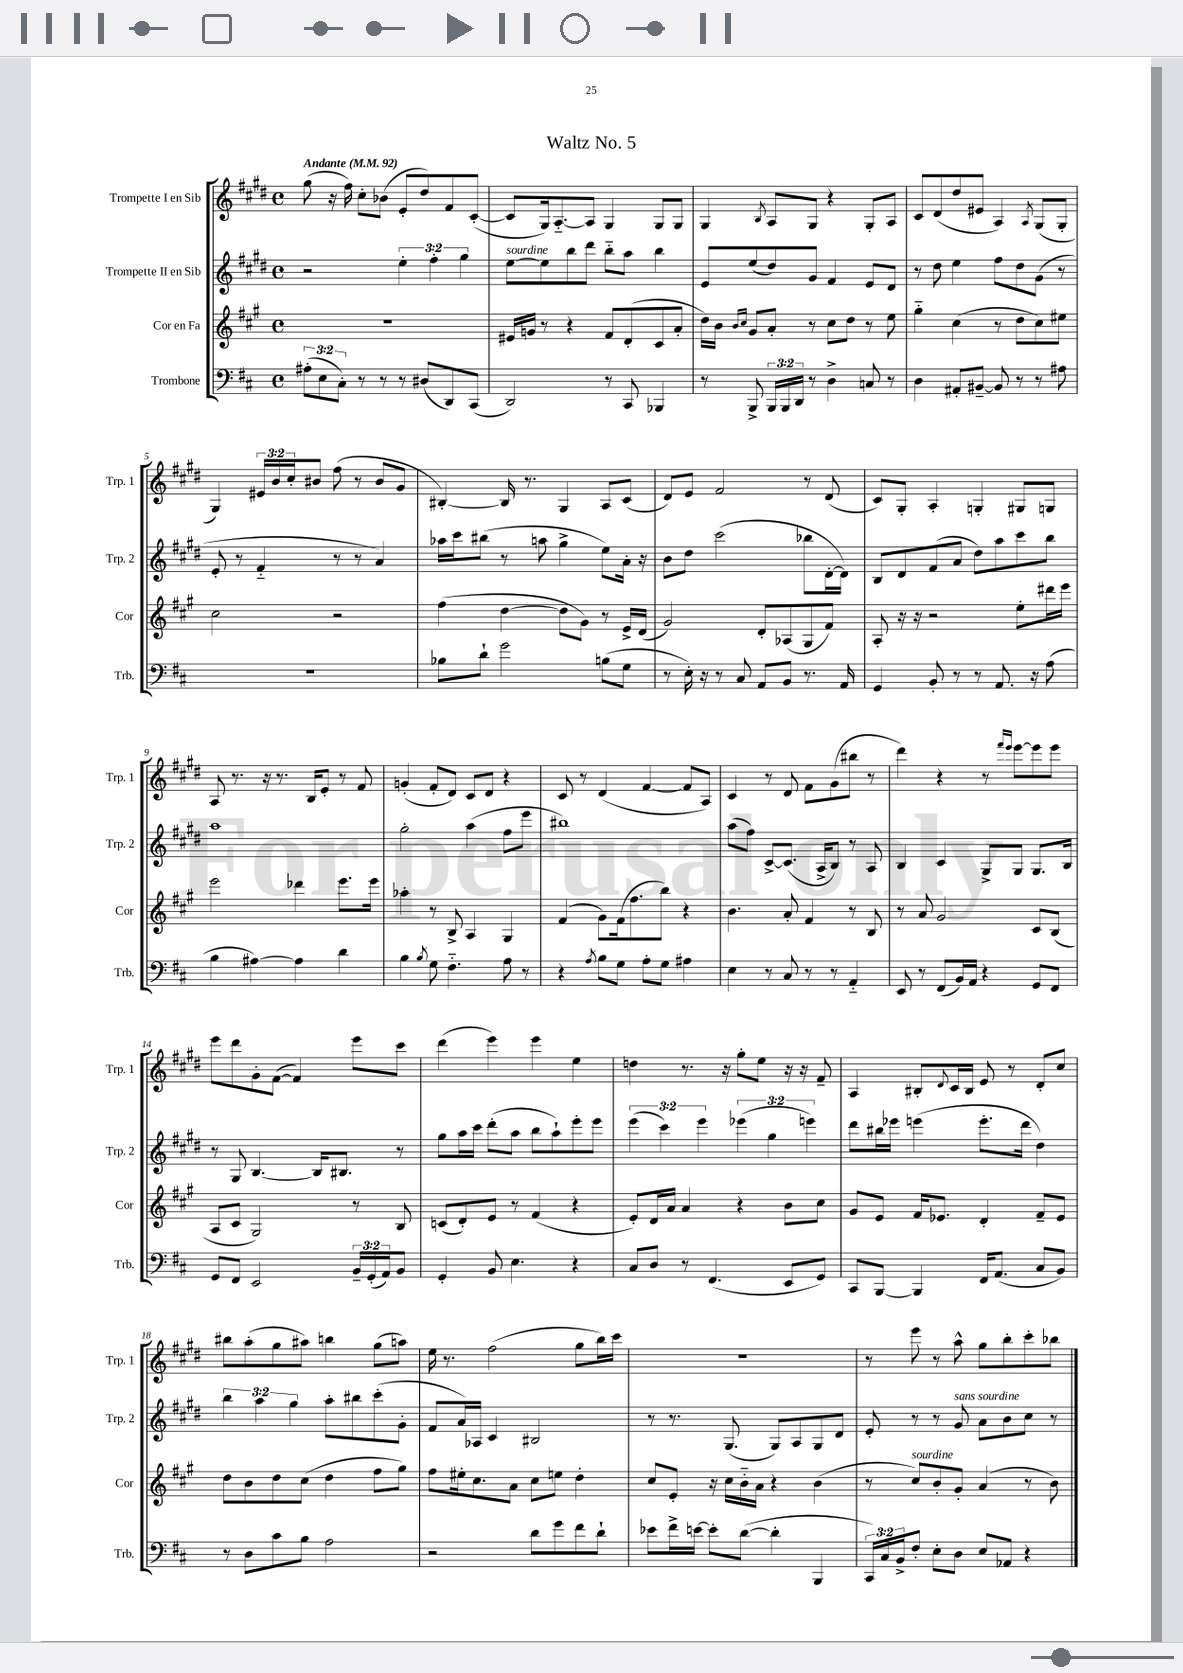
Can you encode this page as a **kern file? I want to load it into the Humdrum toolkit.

**kern	**kern	**kern	**kern
*staff4	*staff3	*staff2	*staff1
*clefF4	*clefG2	*clefG2	*clefG2
*k[f#c#]	*k[f#c#g#]	*k[f#c#g#d#]	*k[f#c#g#d#]
*M4/4	*M4/4	*M4/4	*M4/4
*met(c)	*met(c)	*met(c)	*met(c)
*MM92	*MM92	*MM92	*MM92
(12A#'\L	1r	2r	(8gg#\
12E\	.	.	.
.	.	.	16r
12C#'\J)	.	.	.
.	.	.	16ff#\)
8r	.	.	8cc#'\L
8r	.	.	(8b-\J
8r	.	6ee'\	8e'/L
(8D#/L	.	.	8dd#/)
.	.	6ff#'\	.
8DD/)	.	.	8f#/
.	.	6gg#\	.
(8CC#/J	.	.	([8c#'/J
=	=	=	=
2DD/)	16e#/LL	[8ee\L	8c#/]L
.	16g/JJ	.	.
.	8r	8ee\]	16G#/k)
.	.	.	[8.A'~/
.	4r	8bb\	.
.	.	8ddd#\J	8A/]J
8r	8f#/L	8bb'~\L	4G#/
8CC#/	(8d'/	8aa\J	.
4BBB-/	8c#/	4bb\	8G#/L
.	8a'/J	.	8G#/J
=	=	=	=
8r	16dd\LL)	8e/L	4G#/
.	16b\JJ	.	.
.	16qqb/LL	.	.
.	16qqcc#/JJ	.	.
8BBB^/	8g#/L	(8ee/	.
.	.	.	8qB/
24BBB/LL	8a'/J	8dd#/)	8A/L
24BBB/	.	.	.
24DD/JJ	.	.	.
8r	8r	8g#/J	8G#/J
4D^\	8cc#\L	4f#/	4r
.	8dd\J	.	.
8C/	8r	8e/L	8G#'/L
8r	8ee\	8d#/J	8A/J
=	=	=	=
4D\	4gg#'~\	8r	8c#/L
.	.	8dd#\	(8d#/
8AA#'/L	(4cc#\	4ee\	8dd#/
[8BB#~/J	.	.	8e#/J
8BB#/]	8r	8ff#\L	4A/)
8r	8dd\L	8dd#\	.
.	.	.	8qA/
8r	8cc#\)	(8g#\J	(8G#/L
8A#\	8ee#\J	8r	8G#'/J
=	=	=	=
1r	2cc#\	8e'/	4G#/)
.	.	8r	.
.	.	4f#'~/	24e#/LL
.	.	.	24b/
.	.	.	24cc#'/J
.	.	.	8b#/J
.	2r	8r	(8ff#\
.	.	8r	8r
.	.	4a/)	8b#/L
.	.	.	8g#/J
=	=	=	=
8B-\L	(4ff#\	16aa-\LL	[4B#'/)
.	.	16ccc#\J	.
8d`\J	.	(8bb#\J	.
2g\	[4dd\	8r	16B#/]
.	.	.	8.r
.	.	8aa\	.
.	8dd\]L	4gg#^\	4G#/
.	8g#\J)	.	.
(8B\L	8r	8ee\L)	8A/L
8G\J	16e^/LL	16a'\Jk	(8c#/J
.	(16d/JJ	16r	.
=	=	=	=
8r	2g#/)	8b\L	8d#/L)
16E'\)	.	8dd#\J	8e/J
16r	.	.	.
8r	.	(2ccc#\	2f#/
8C#/	.	.	.
8AA/L	8d'/L	.	.
8BB/J	(8A-/	.	.
8.r	8G#/	8bb-\L	8r
.	8f#/J)	[16d#'\L	(8d#/
16AA/	.	16d#\]JJ)	.
=	=	=	=
4GG/	8A'/	8B/L	8c#/L)
.	16r	8d#/	8G#'/J
.	16r	.	.
8BB'/	2r	(8f#/	4A'/
8r	.	8a/J	.
8r	.	8dd#\L)	4G'/
8.AA/	.	8aa\	.
.	8ee'\L	8ccc#\	8G#/L
16r	.	.	.
(8A\	16ddd#\L	8bb\J	8G/J
.	16eee\JJ	.	.
=	=	=	=
4B\	2eee\	1aa	8A/
.	.	.	8.r
[4A#\)	.	.	.
.	.	.	16r
.	.	.	8.r
4A#\]	4ddd-\	.	.
.	.	.	16B/LK
.	.	.	8e'/J
4d\	8.eee\L	.	8r
.	.	.	8f#/
.	16eee\Jk	.	.
=	=	=	=
4B\	4aa-'\	2gg#'\	(4g'/
8qB/	.	.	.
8G\	8r	.	8f#'/L
4.F#'~\	8B^/	.	8d#/J)
.	4A/	(4aa\	8c#/L
.	.	.	8d#/J
8A\	4G#/	8ff#\L	4r
8r	.	8eee\J	.
=	=	=	=
4r	(4f#/	1bb#)	8c#/
.	.	.	8r
8qA/	.	.	.
8B\L	8g#\L)	.	(4d#/
8G\J	(16f#\k	.	.
.	8.ff#\	.	.
8A'\L	.	.	[4f#/
8G\J	8bb\J)	.	.
4A#\	4r	.	8f#/]L
.	.	.	8A/J)
=	=	=	=
4E\	4.b\	(8aa\L	4c#/
.	.	8ff#\J)	.
8r	.	[8c#^/L	8r
8C#/	8a'/	(8.c#/]J	8d#/
8r	4f#/	.	8f#\L
.	.	16A^/LK	.
8r	.	8B/J)	(8g#\
4AA'~/	8r	8r	8bb#\J
.	8B/	8A/	8r
=	=	=	=
8EE/	8r	4B/	4ddd#\)
8r	8a/	.	.
(8FF#/L	2g#/	4c#/	4r
16BB/L)	.	.	.
16AA/JJ	.	.	.
4r	.	8G#^/L	8r
.	.	.	16qqfff#/LL
.	.	.	16qqeee/JJ
.	.	8G#/J	[8eee\L
8GG/L	8c#/L	8.G#/L	8eee\]
8FF#/J	(8B/J	.	8eee\J
.	.	16B/Jk	.
=	=	=	=
8GG/L	8A/L	8r	8eee\L
8FF#/J	8c#/J	8G#/	8ddd#\
2EE/	2G#/)	[4.B/	8g#'\
.	.	.	([8f#\J
.	.	.	4f#/])
.	.	16B/]LK	.
.	.	8.B#/J	.
24BB~/LL	8r	.	8eee\L
(24GG'/	.	.	.
24AA/J)	.	.	.
8BB/J	8B/	8r	8ccc#\J
=	=	=	=
4GG'/	(8c/L	8gg#\L	(4ddd#\
.	8d'/)	16aa\L	.
.	.	16ccc#\JJ	.
8BB/	8e/J	(8ddd#'\L	4eee\)
4.E\	8r	8aa\J	.
.	(4f#/	8bb\L	4eee\
.	.	8aa`\)	.
4r	4r	8eee'\	4ee\
.	.	8eee\J	.
=	=	=	=
8C#/L	8e'/L)	(6eee\	4dd\
8D/J	16d/L	.	.
.	.	6ccc#\)	.
.	16a/JJ	.	.
8r	4a/	.	8.r
.	.	6eee\	.
(4.FF#/	.	.	.
.	.	.	16r
.	4r	(6eee-\	8gg#'\L
.	.	.	8ee\J
.	.	6gg#\	.
8EE/L	8b\L	.	16r
.	.	.	16r
.	.	6eee\)	.
8GG/J)	8cc#\J	.	8f#~/
=	=	=	=
8CC#/L	8g#/L	8ddd#\L	4A/
[8BBB/J	8e/J	16bb#\L	.
.	.	16eee-\JJ	.
4BBB/]	16f#/LK	(4eee\	8B#'/L
.	8.e-/J	.	.
.	.	.	8qqd#/
.	.	.	16c#/L
.	.	.	16B#/JJ
16FF#/LK	4d'/	8.eee'\L	8e/
(8.AA/J	.	.	.
.	.	.	8r
.	.	16ddd#\Jk	.
8C#/L	8f#~/L	4dd#\)	8d#'/L
8BB/J)	8e-/J	.	8cc#/J
=	=	=	=
8r	8dd\L	6bb\	8bb#\L
8D\L	8b\	.	(8aa'\
.	.	6aa\	.
8c#\	8dd\	.	8gg#\
.	.	6gg#\	.
8B\J	(8cc#\J	.	8aa#\J)
2A\	4dd\	8aa'\L	4bb\
.	.	8bb#\	.
.	8ff#\L	(8ccc#'\	(8gg#\L
.	8gg#\J)	8g#'\J	8aa\J)
=	=	=	=
2r	8ff#\L	8f#/L	16ee\
.	.	.	8.r
.	16ee#'\k	16a/L)	.
.	8.cc#\	16A-/JJ	.
.	.	4c#/	(2ff#\
.	8a\J	.	.
8d\L	8cc#\L	2B#/	.
8g\	8ee\J	.	.
8f#\	4dd'\	.	8gg#\L
8d`\J	.	.	16bb\L)
.	.	.	16ccc#\JJ
=	=	=	=
8e-\L	8cc#/L	8r	1r
16f#^\L	8e'/J	8.r	.
[16e\JJ	.	.	.
8e'\]L	16r	.	.
.	16cc#\LL	(8.G#/	.
([8d\J	16b'~\	.	.
.	16a\JJ	.	.
4d'\]	4r	8G#/L)	.
.	.	8A/	.
4BBB/	(4b\	8G#/	.
.	.	8d#/J	.
=	=	=	=
24CC#/LL)	8r	8e'/	8r
24C#/	.	.	.
24BB^/J	.	.	.
8F#'/J	8cc#/L)	8r	8eee\
8E'\L	8b'/	8r	8r
8D\J	8g#'/J	8g#/	8aa^^\
8E/L	(4a/	8a\L	8gg#\L
8AA-/J	.	8b\	8bb'\
4r	8r	8cc#\J	8ccc#'\
.	8b\)	8r	8bb-\J
==	==	==	==
*-	*-	*-	*-
